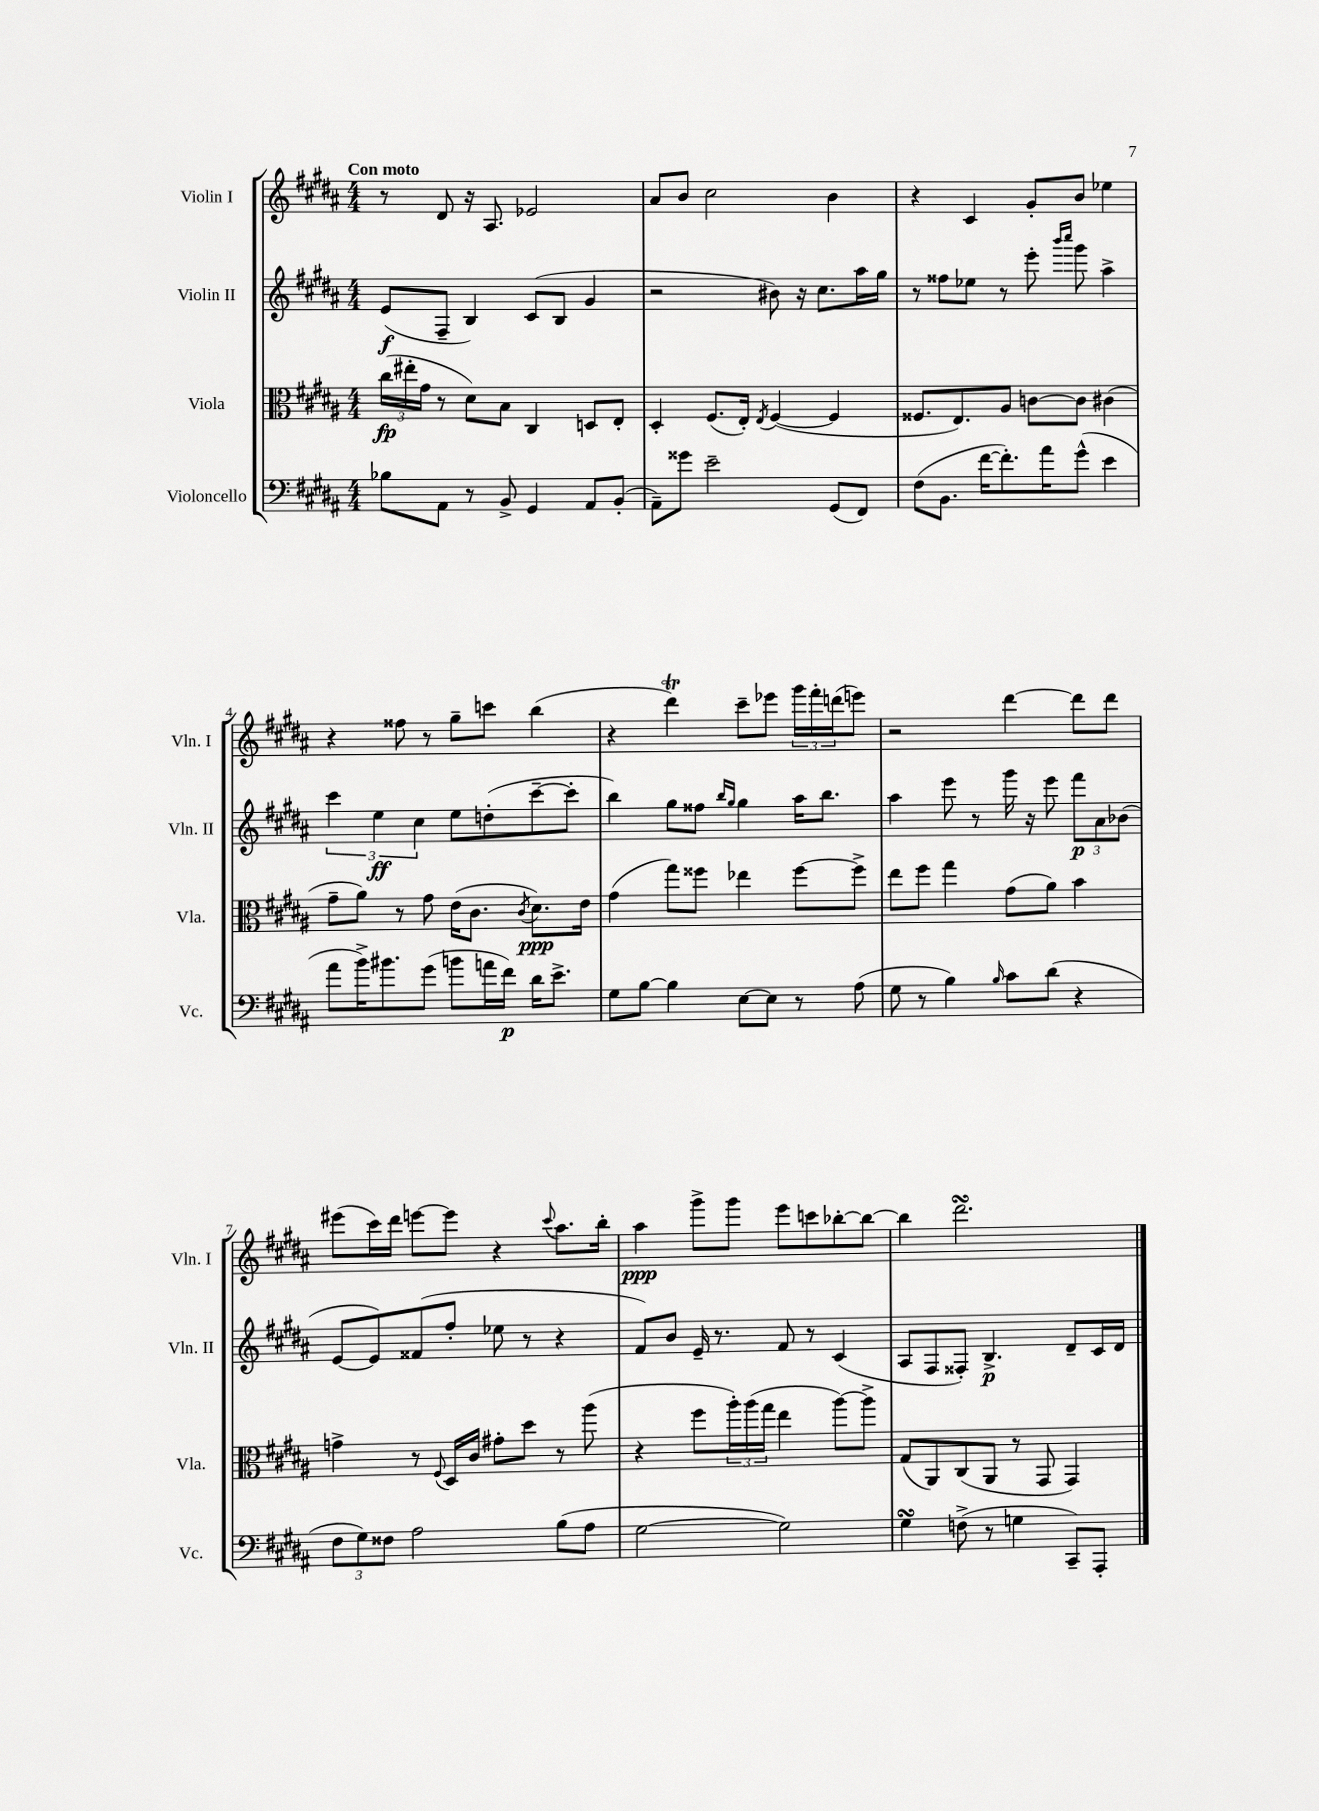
<<
\new StaffGroup <<
\new Staff = "s0" \with { instrumentName = "Violin I" shortInstrumentName = "Vln. I" } {
    \clef treble \key b \major \numericTimeSignature \time 4/4 \tempo "Con moto"
    r8 dis'8 r16 ais8. ees'2 |
    ais'8 b'8 cis''2 b'4 |
    r4 cis'4 gis'8-. b'8 ees''4 |
    r4 fisis''8 r8 gis''8-- c'''8 b''4( |
    r4 dis'''4\trill) cis'''8-- ees'''8 \tuplet 3/2 { gis'''16 fis'''16-. d'''16( } e'''8) |
    r2 dis'''4~ dis'''8 dis'''8 |
    eis'''8( cis'''16) dis'''16 e'''8~ e'''8 r4 \appoggiatura { cis'''8 } ais''8. b''16-. |
    ais''4\ppp gis'''8-> gis'''8 e'''8 c'''8 bes''8~-. bes''8~ |
    bes''4 dis'''2.\turn \bar "|." |
}
\new Staff = "s1" \with { instrumentName = "Violin II" shortInstrumentName = "Vln. II" } {
    \clef treble \key b \major \numericTimeSignature \time 4/4
    e'8\f( fis8-- b4) cis'8( b8 gis'4 |
    r2 bis'8) r16 cis''8. ais''16 gis''16 |
    r8 fisis''8 ees''8 r8 e'''8-. \grace { b'''16 cis''''16 } gis'''8 ais''4-> |
    \tuplet 3/2 { cis'''4 e''4\ff cis''4 } e''8 d''8-.( cis'''8~-- cis'''8-. |
    b''4) gis''8 fisis''8 \grace { b''16 gis''16 } gis''4 ais''16 b''8. |
    ais''4 e'''8 r8 gis'''16 r16 e'''8 \tuplet 3/2 { fis'''8\p ais'8 bes'8( } |
    e'8~ e'8) fisis'8( fis''8-. ees''8 r8 r4 |
    fis'8) b'8 e'16-- r8. fis'8 r8 cis'4( |
    ais8 fis8 fisis8-.) b4.->\p dis'8-- cis'16 dis'16 \bar "|." |
}
\new Staff = "s2" \with { instrumentName = "Viola" shortInstrumentName = "Vla." } {
    \clef alto \key b \major \numericTimeSignature \time 4/4
    \tuplet 3/2 { cis''16\fp( eis''16-. gis'16 } r8 dis'8) b8 cis4 d8 e8-. |
    dis4-. fis8.( e16-.) \acciaccatura { e8 } fis4~( fis4 |
    fisis8. e8.) ais8 c'8~ c'8 cis'4( |
    gis'8-- ais'8) r8 gis'8 e'16( cis'8. \acciaccatura { cis'8 } dis'8.\ppp) e'16 |
    gis'4( gis''8) fisis''8 ees''4 fisis''8~ fisis''8-> |
    e''8 fis''8 gis''4 gis'8( ais'8) b'4 |
    g'4-> r8 \appoggiatura { fis8 } dis16 cis'16 gis'8-. dis''8 r8 ais''8( |
    r4 fis''8 \tuplet 3/2 { ais''16-.) ais''16( gis''16 } e''4 ais''8~) ais''8-> |
    gis8( ais,8) cis8( ais,8 r8 gis,8 gis,4) \bar "|." |
}
\new Staff = "s3" \with { instrumentName = "Violoncello" shortInstrumentName = "Vc." } {
    \clef bass \key b \major \numericTimeSignature \time 4/4
    bes8 ais,8 r8 b,8-> gis,4 ais,8 b,8-.( |
    ais,8--) gisis'8 e'2-- gis,8( fis,8) |
    fis8( b,8. fis'16~ fis'8.-.) ais'16 gis'8-^( e'4 |
    ais'8 b'16->) bis'8. gis'8( b'8 a'16 fis'16\p) dis'16 e'8.-> |
    gis8 b8~ b4 e8~ e8 r8 ais8( |
    gis8 r8 b4) \grace { b16 } cis'8 dis'8( r4 |
    \tuplet 3/2 { fis8 gis8) fisis8 } ais2 b8( ais8 |
    gis2~ gis2) |
    gis4\turn f8->( r8 g4 cis,8--) ais,,8-. \bar "|." |
}
>>
>>
